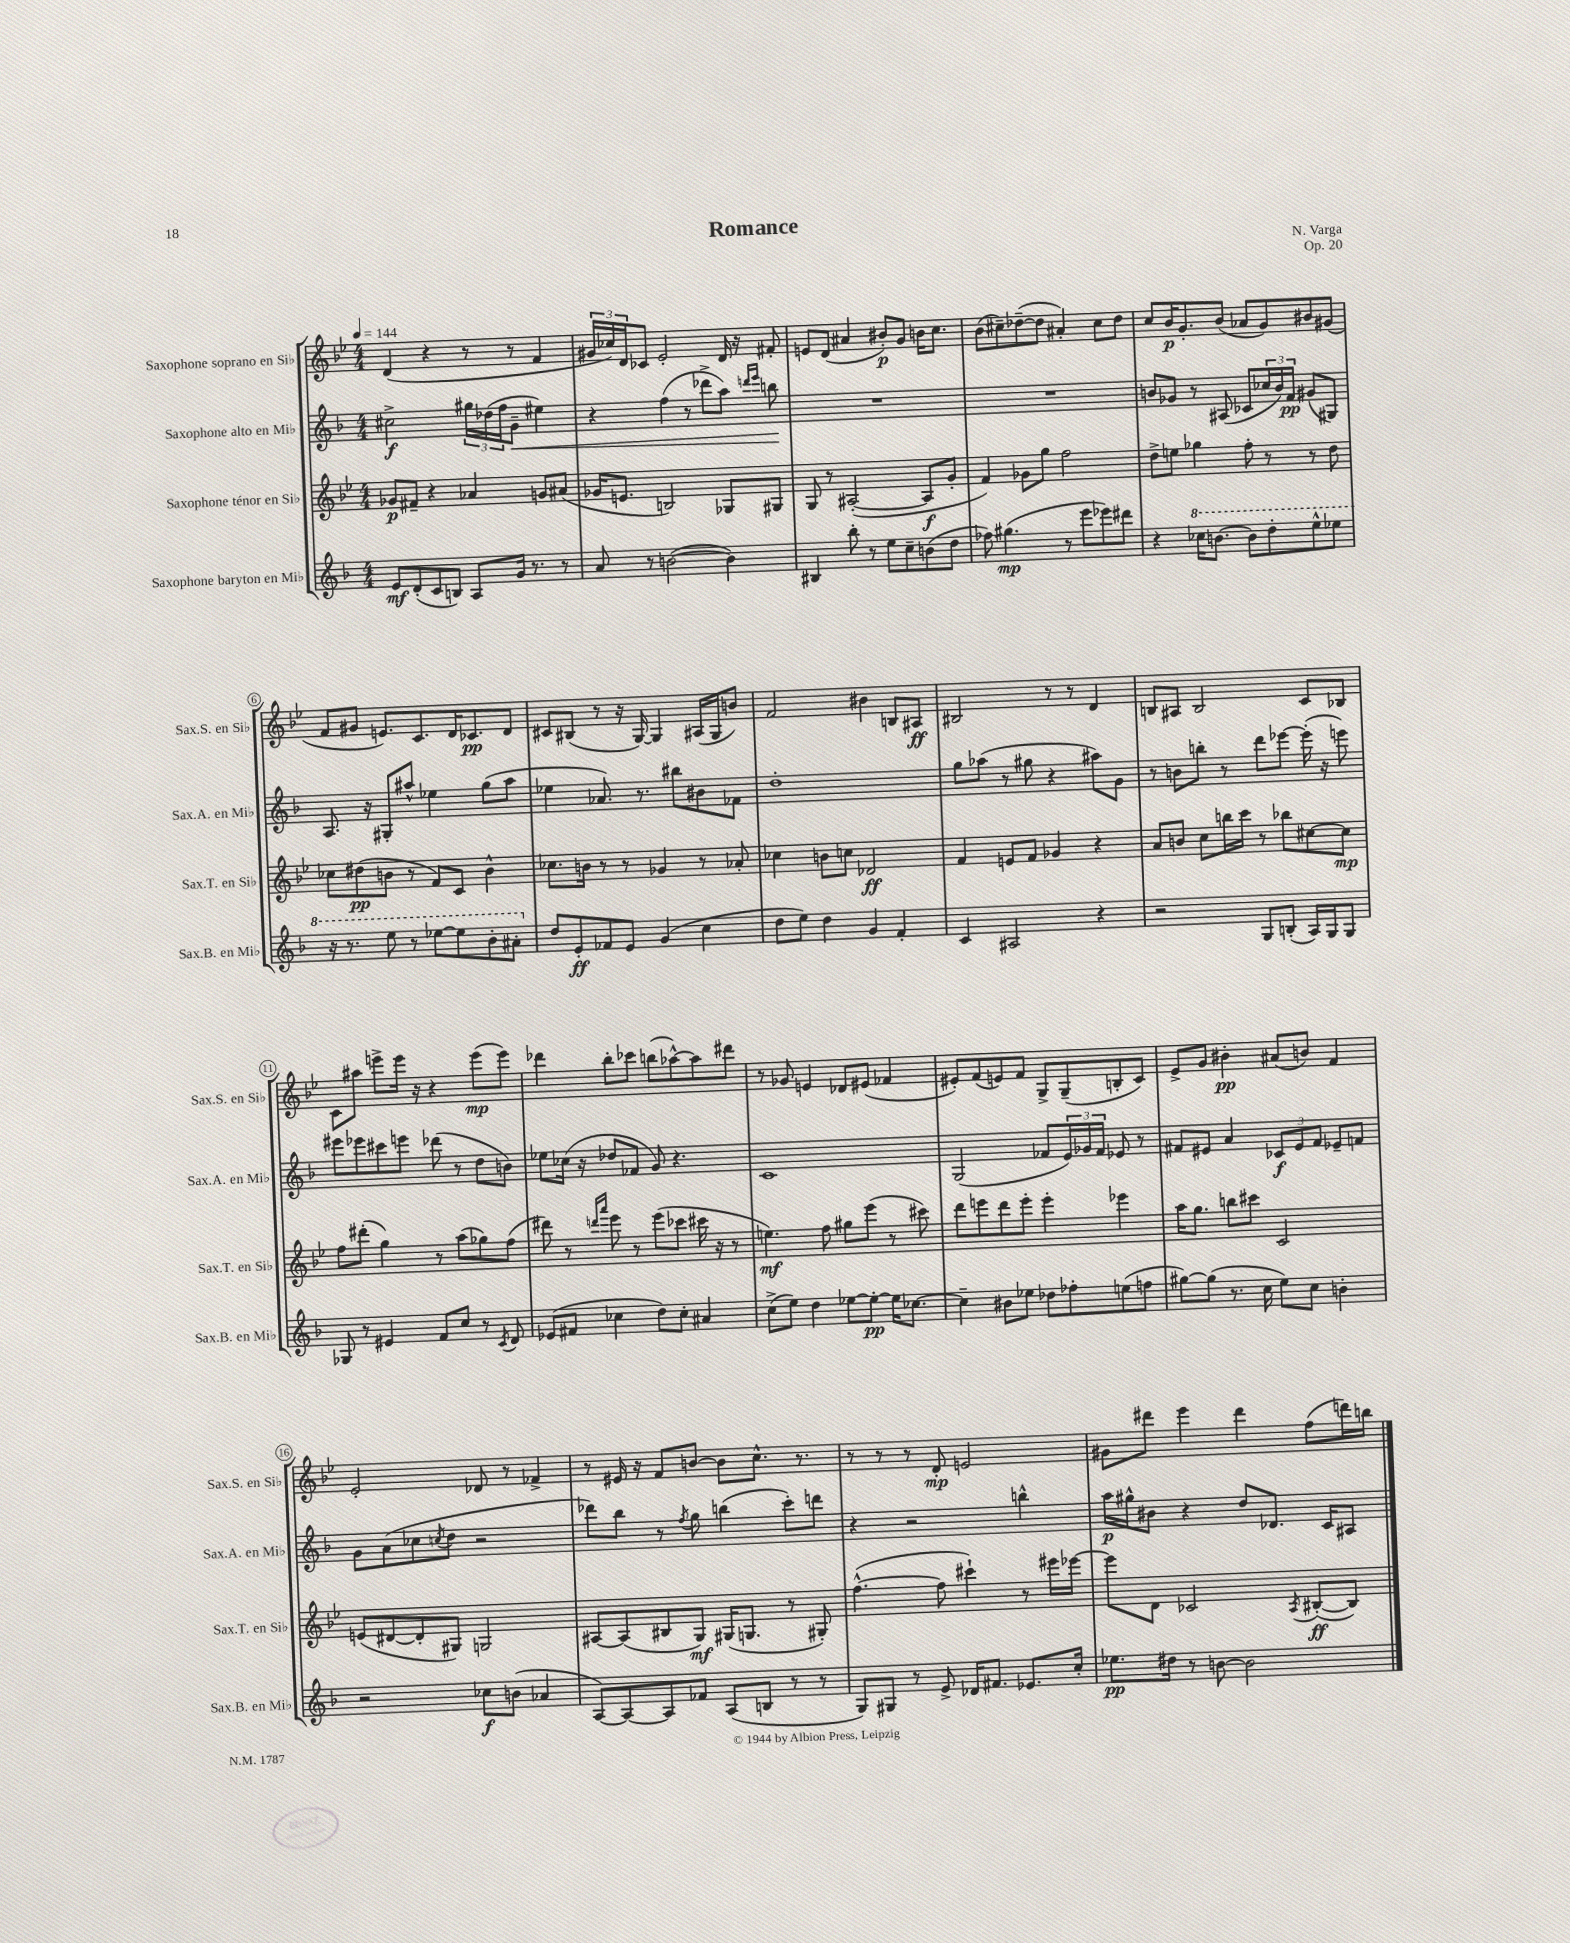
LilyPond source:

\header { title = "Romance" composer = "N. Varga" opus = "Op. 20" }
<<
\new StaffGroup <<
\new Staff = "s0" \with { instrumentName = "Saxophone soprano en Sib" shortInstrumentName = "Sax.S. en Sib" } {
    \clef treble \key bes \major \numericTimeSignature \time 4/4 \tempo 4 = 144
    d'4( r4 r8 r8 f'4 |
    \tuplet 3/2 { gis'16 ces''16) d'16 } ces'8 ees'2-. d'16 r16 fis'8-. |
    e'8 d'8( ais'4 bis'8-.\p) g'8 b'16 c''8. |
    bes'8( cis''8--) des''8~--( des''8 ais'4-.) cis''8 des''8 |
    c''8 bes'16\p g'8.-. bes'8( aes'8 g'8) bis'8 gis'8( |
    f'8 gis'8 e'8.) c'8. d'16 ces'8.\pp d'8 |
    cis'8 bis8( r8 r16 g16~) g4 ais16( g16 b'8) |
    f'2 bis'4 b8 ais8\ff |
    bis2 r8 r8 d'4 |
    b8 ais8 b2 c'8 bes8 |
    c'8 ais''8 e'''8-> e'''16 r16 r4 e'''8\mp( e'''8) |
    des'''4 bes''8-. ces'''8 b''8( aes''8~-^) aes''8 dis'''8 |
    r8 ges'8 e'4 des'8 eis'8( fes'4 |
    eis'8-.) f'8( e'8) f'8 g8-> g8--( b8-. c'8) |
    ees'8-> g'8 bis'4-.\pp ais'8( b'8) f'4 |
    ees'2-. des'8 r8 fes'4-> |
    r8 eis'16 r16 f'8 b'8~ b'8 c''8.-^ r8. |
    r8 r8 r8 d'8-.\mp e'2 |
    gis'8 dis'''8 ees'''4 dis'''4 f''8( d'''16) b''16 \bar "|." |
}
\new Staff = "s1" \with { instrumentName = "Saxophone alto en Mib" shortInstrumentName = "Sax.A. en Mib" } {
    \clef treble \key f \major \numericTimeSignature \time 4/4
    cis''2->\f \tuplet 3/2 { gis''16 des''16( f''16 } g'8--\< eis''4) |
    r4 f''4( r8 des'''8-> a''8) \grace { d'''16 e'''16 } b''8\! |
    R1 |
    R1 |
    b'8 ges'8 r8 ais8( ces'8 \tuplet 3/2 { ces''16 b'16) f'16\pp } gis'8( gis8) |
    a8. r16 gis8-. ais''8-^ ees''4 g''8( ais''8 |
    ees''4 aes'8.) r8. bis''8 bis'8 fes'8 |
    d''1-. |
    g''8 aes''8( r8 gis''8 r4 ais''8) g'8 |
    r8 b'8 b''8-. r8 d'''8 ees'''8~ ees'''16-.( r16 e'''8) |
    eis'''8 ees'''8 cis'''8 e'''8 des'''8( r8 d''8 b'8) |
    ees''8 ces''16( r16 des''8 fes'8 g'8) r4. |
    c'1 |
    g2( fes'8 \tuplet 3/2 { e'16) ges'16 fes'16 } ees'8 r8 |
    fis'8 eis'8 a'4 \tuplet 3/2 { ces'8\f eis'8 fis'8 } ees'8-- f'8 |
    g'8 a'8( ces''8 \acciaccatura { c''8 } d''8 r2 |
    des'''8) bes''8 r8 \acciaccatura { f''8 } g''8 b''4( c'''8-.) d'''8 |
    r4 r2 b''4-^ |
    a''16\p gis''16-^ bis'8 r4 d''8 des'8. c'16 ais8 \bar "|." |
}
\new Staff = "s2" \with { instrumentName = "Saxophone ténor en Sib" shortInstrumentName = "Sax.T. en Sib" } {
    \clef treble \key bes \major \numericTimeSignature \time 4/4
    ges'8\p fis'8-- r4 aes'4 g'8 ais'8( |
    ges'16 e'8. b2) ges8 gis8 |
    g8 r8 ais2~-.( ais8\f g'8-. |
    f'4) ges'8 g''8 f''2 |
    d''8-> e''8 ges''4 f''8-. r8 r8 d''8 |
    ces''8 dis''8\pp( b'8 r8 f'8) c'8 b'4-^ |
    ces''8. b'16 r8 r8 ges'4 r8 aes'8-. |
    ces''4 b'8 c''8 des'2\ff |
    f'4 e'8 f'8 ges'4 r4 |
    a'8 b'8 c''8 b''16 c'''16 r8 bes''8 cis''8~ cis''8\mp |
    f''8 dis'''8-.( g''4) r8 a''8( ges''8) f''8( |
    dis'''8) r8 \grace { d'''16 a'''16 } ees'''8 r8 ees'''8( ces'''8 cis'''16 r16 r8 |
    e''4.\mf) f''8 gis''8 ees'''8( r8 cis'''8) |
    d'''8 e'''8 d'''8 e'''8-. e'''4-. ees'''4 |
    a''16 g''8. b''8 cis'''8 c'2 |
    e'8( dis'8~ dis'8-. gis8) g2 |
    ais8~ ais8( bis8 g8\mf) gis16( g8. r8 gis8-.) |
    f''4.~-^( f''8 cis'''4-!) r8 eis'''16 ees'''16~ |
    ees'''8 d'8 ces'2 \acciaccatura { a8 } bis8~-.\ff( bis8) \bar "|." |
}
\new Staff = "s3" \with { instrumentName = "Saxophone baryton en Mib" shortInstrumentName = "Sax.B. en Mib" } {
    \clef treble \key f \major \numericTimeSignature \time 4/4
    e'8\mf d'8-.( c'8 b8) a8 g'16 r8. r8 |
    a'8 r8 b'2~( b'4) |
    bis4 bes''8-. r8 e''8 c''8-- b'8( d''8 |
    fes''8) gis''4.\mp( r8 e'''8 ees'''8) dis'''8 |
    r4 \ottava #1 ces'''16 b''8.~ b''8 d'''8-. e'''8-^ ees'''8 |
    r16 r8. e'''8 r8 ees'''8~ ees'''8 bes''8-. ais''8-. \ottava #0 |
    d''8 e'8-.\ff fes'8 e'8 g'4( c''4 |
    d''8 e''8) d''4 g'4 f'4-. |
    c'4 ais2 r4 |
    r2 g8 b8-.( a16) g16 g8 |
    ges8 r8 eis'4 f'8 c''8 r8 \acciaccatura { c'8 } d'8 |
    ees'8( fis'8 ces''4 d''8) ces''8-. ais'4 |
    c''8->( e''8) d''4 ees''8~ ees''8~-.\pp ees''16 ces''8.~ |
    ces''4-- bis'8 ees''8 des''8 fes''8-. e''8( f''8 |
    gis''8~) gis''8( r8. c''16 e''8) c''8 b'4-. |
    r2 ces''8\f b'8( aes'4 |
    a8~) a8~ a8 fes'8 a8( b8 r8 r8 |
    g8) gis8 r8 e'8-> des'16 fis'8. ees'8. c''16-. |
    ees''8.\pp dis''16 r8 b'8~ b'2 \bar "|." |
}
>>
>>
\layout { \context { \Score \override BarNumber.stencil = #(make-stencil-circler 0.1 0.3 ly:text-interface::print) } }
